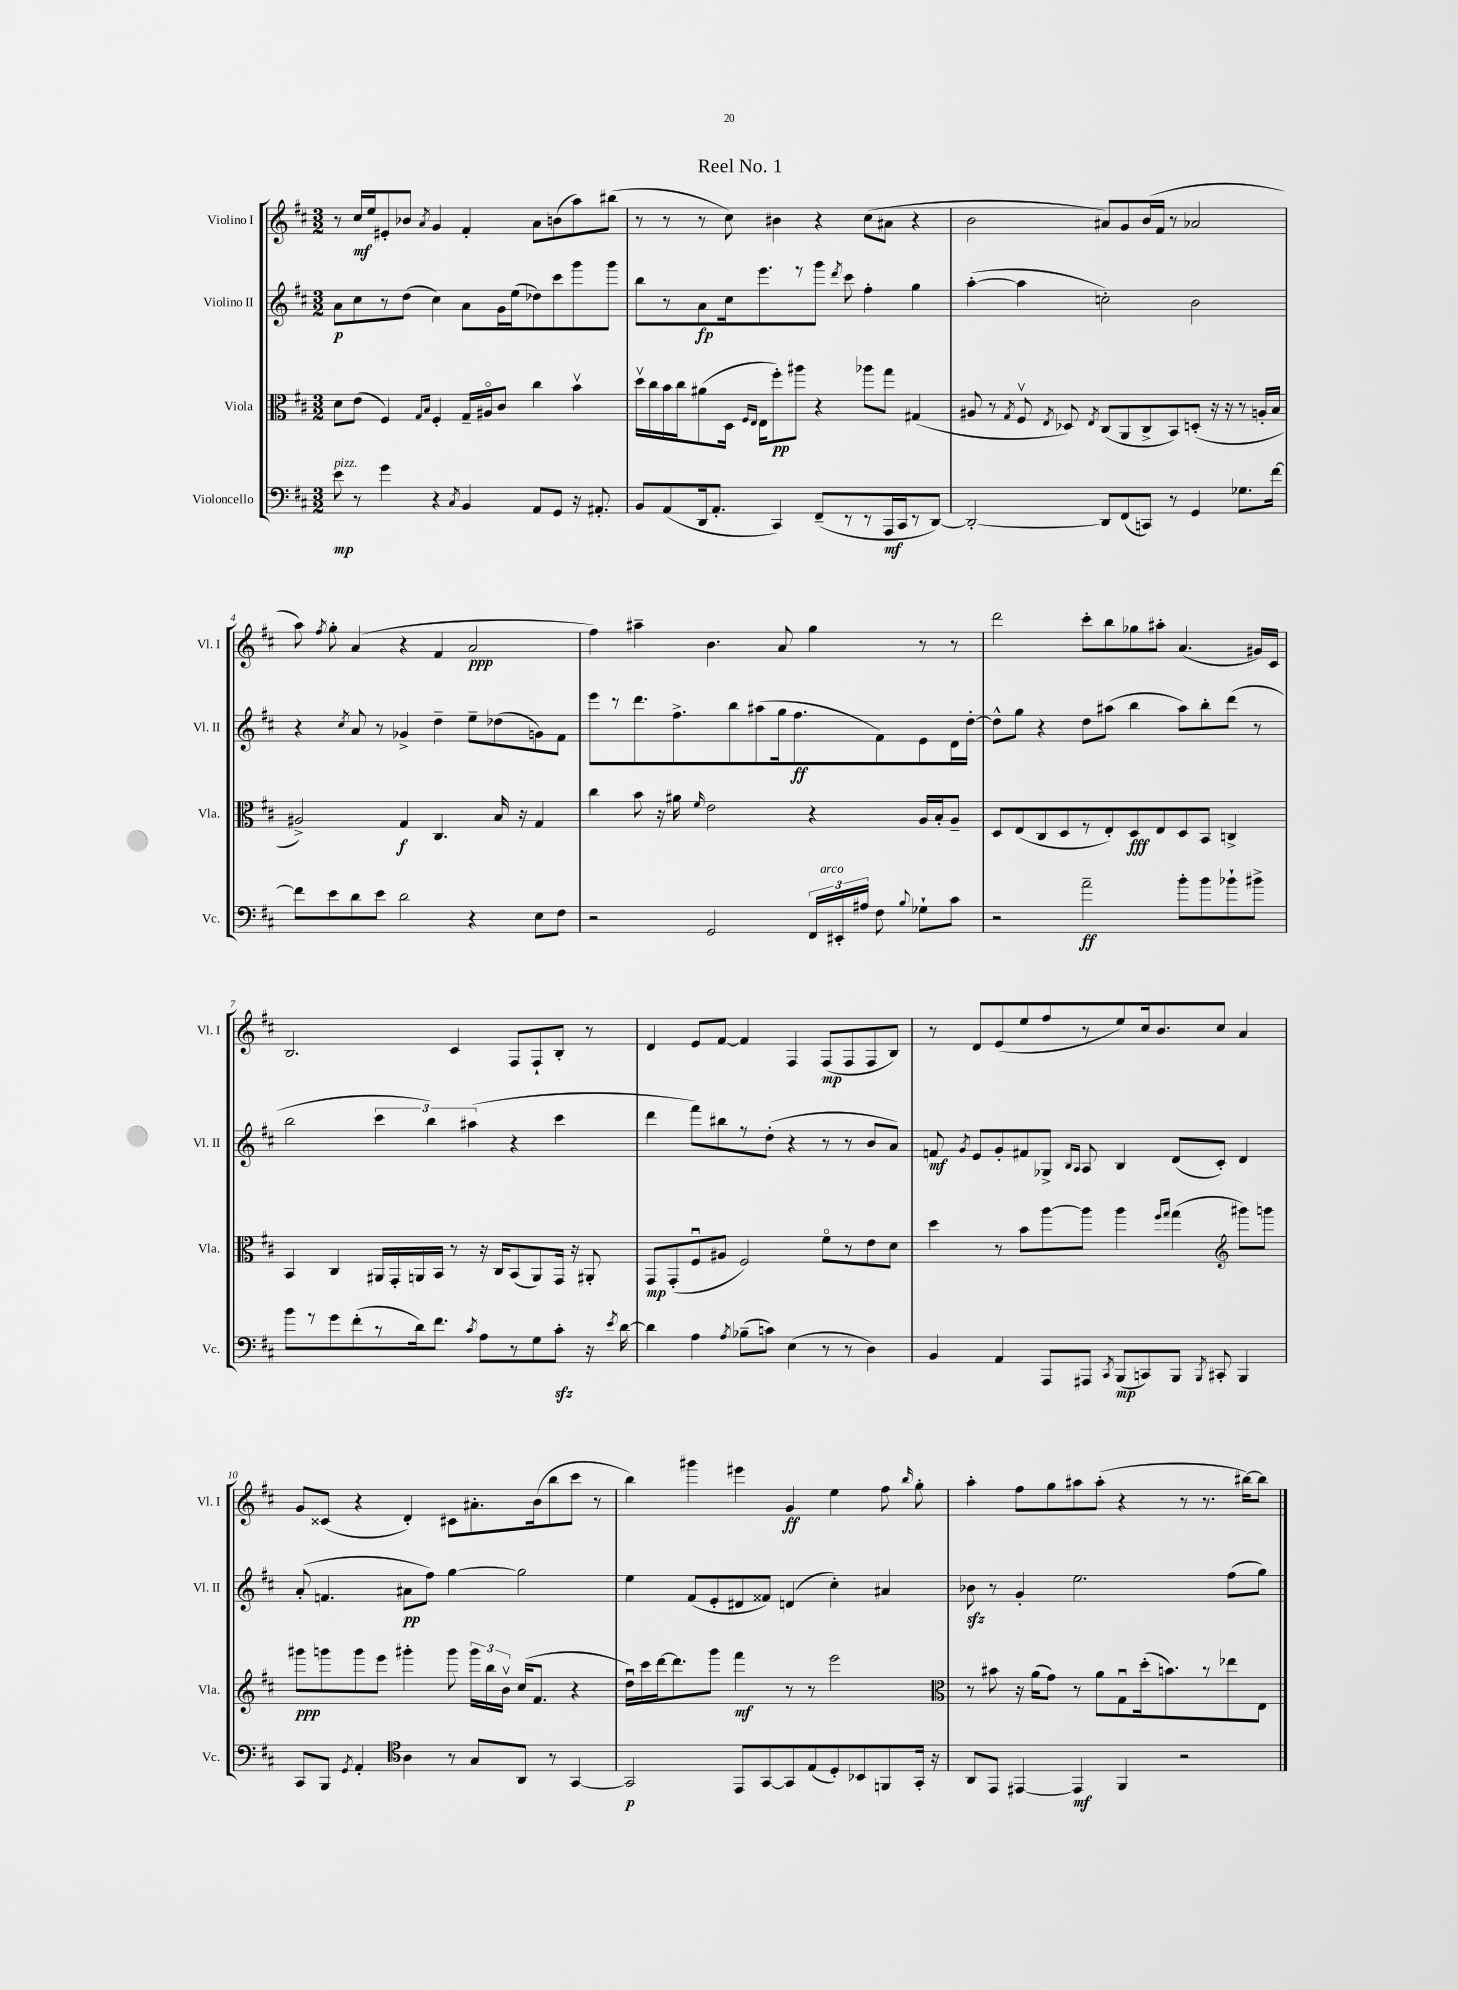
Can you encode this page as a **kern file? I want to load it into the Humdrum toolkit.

**kern	**kern	**kern	**kern
*staff4	*staff3	*staff2	*staff1
*clefF4	*clefC3	*clefG2	*clefG2
*k[f#c#]	*k[f#c#]	*k[f#c#]	*k[f#c#]
*M3/2	*M3/2	*M3/2	*M3/2
8e\	8d\L	8a\L	8r
8r	(8e\J	8cc#\	16cc#/LL
.	.	.	16ee/J
4g\	4F#/)	8r	8e#'/
.	.	(8dd\J	8b-/J
.	16qqG/LL	.	.
.	16qqB/JJ	.	8qa/
4r	4F#'/	4cc#\)	4g/
8qC#/	.	.	.
4BB/	16G~/LL	8a\L	4f#'/
.	16A#o/J	.	.
.	8c#/J	16g\L	.
.	.	(16ee\J	.
8AA/L	4cc#\	8dd-\)	8a\L
8GG/J	.	8ccc#\	(8b\
16r	4bv\	8ggg\	8aa\)
8.AA#'/	.	.	.
.	.	8ggg\J	(8bb#\J
=	=	=	=
8BB/L	16ddv\LL	8bb\L	8r
.	16cc#\	.	.
(8AA/	16b\	8r	8r
.	16cc#\J	.	.
16DD/k	(8a#\	8a\	8r
8.AA'/J	.	.	.
.	16D\Jk	16cc#\k	8cc#\)
.	16qqF#/LL	.	.
.	16qqE/JJ	.	.
.	16E\LK	8.eee\	.
4CC#/)	8ff#'\)	.	4b#\
.	8aa#\J	8r	.
(8FF#~/L	4r	8ggg\J	4r
.	.	8qddd/	.
8r	.	8ccc#\	.
8r	8aa-\L	4ff#'\	(8cc#\L
16AAA/L	8gg\J	.	8a#\J
16CC#/J	.	.	.
8r	(4G#/	4gg\	4r
[8DD/J)	.	.	.
=	=	=	=
2DD'/_	8A#/	([4aa'\	2b\
.	8r	.	.
.	8qG/	.	.
.	8F#v/	4aa\]	.
.	8qE/	.	.
.	8D-/)	.	.
.	8qE/	.	.
8DD/]L	(8C#/L	2cc'\)	8a#/L)
(8FF#/	8AA/	.	8g/
8CC/J)	8C#^/	.	(16b/L
.	.	.	16f#/JJ
8r	8BB/)	.	8r
4GG/	(8D'/J	2b\	2a-/
.	16r	.	.
.	16r	.	.
8.G-\L	8r	.	.
.	16A'/LL	.	.
[16f#\Jk	16B/JJ	.	.
=	=	=	=
8f#\]L	2A#^/)	4r	8aa\)
.	.	.	8qff#/
8e\	.	.	8gg'\
.	.	8qcc#/	.
8d\	.	8a/	(4a/
8e\J	.	8r	.
2d\	4G/	4g-^/	4r
.	4.C#/	4dd~\	4f#/
4r	.	8ee~\L	2a/
.	16B/	(8dd-\	.
.	16r	.	.
8E\L	4G/	8g\)	.
8F#\J	.	8f#\J	.
=	=	=	=
2r	4cc#\	8eee\L	4ff#\)
.	.	8r	.
.	8b\	8.ddd\	4aa#~\
.	16r	.	.
.	16a#\	8.ff#^\	.
.	16qqf#/	.	.
2GG/	2e\	.	4.b\
.	.	8bb\	.
.	.	(8aa#\	.
.	.	16gg\k	8a/
.	.	8.ff#\	.
24FF#/LL	4r	.	4gg\
24EE#'/	.	.	.
24A#/JJ	.	.	.
8F#\	.	8f#\)	.
8qqB/	.	.	.
8G-`\L	16A/LL	8e\	8r
.	16B'/J	.	.
8c#\J	8A~/J	16d\L	8r
.	.	[16dd'\JJ	.
=	=	=	=
2r	8D/L	8dd^^\]L	2ddd\
.	(8E/	8gg\J	.
.	8C#/	4r	.
.	8D/	.	.
2a~\	8r	8dd\L	8ccc#'\L
.	8E'/)	(8aa#\J	8bb\
.	8D/	4bb\	8gg-\
.	8E/	.	8aa#'\J
8b'\L	8D/	8aa#\L)	(4.a/
8b\	8BB/J	8bb'\	.
8b-`\	4C^/	(8ddd\J	.
8b#^\J	.	8r	16g#/LL)
.	.	.	16c#/JJ
=	=	=	=
8b\L	4BB/	2bb\	2.B/
8r	.	.	.
8g\	4C#/	.	.
(8f#'\	.	.	.
8r	16AA#/LL	6ccc#\	.
.	16GG'/	.	.
16d\k)	16AA/	.	.
.	.	6bb\)	.
8.f#\J	16BB/JJ	.	.
.	8r	.	4c#/
.	.	(6aa#\	.
8qc#/	.	.	.
8A\L	16r	.	.
.	16C#/LK	.	.
8r	(8BB/	4r	8F#/L
8G\	8AA/)	.	8F#`/
8c#'\J	16GG/Jk	4ccc#\	8B'/J
.	16r	.	.
16r	8AA#'/	.	8r
8qe/	.	.	.
[16d\	.	.	.
=	=	=	=
4d\]	8GG/L	4ddd\	4d/
.	(8GG'/	.	.
4A\	8F#u/	8fff#\L)	8e/L
.	8A#/J	8bb#\	[8f#/J
8qA/	.	.	.
(8B-~\L	2F#/)	8r	4f#/]
8c\J)	.	(8dd'\J	.
(4E\	.	4r	4F#/
8r	8f#o\L	8r	(8F#/L
8r	8r	8r	8F#/
4D\)	8e\	8b/L	8F#/
.	8d\J	8a/J)	8B/J)
=	=	=	=
4BB/	4dd\	8f/	8r
.	.	8qg/	.
.	.	8e/L	8d/L
4AA/	8r	8g'/	(8e/
.	8b\L	8f#/	8ee/
8AAA/L	[8aa\	8G-^/J	8ff#/
.	.	16qqB/LL	.
.	.	16qqA/JJ	.
8AAA#/J	8aa\]J	8A/	8r
8qCC#/	.	.	.
(8BBB/L	4aa\	4B/	8ee/)
8CC/)	.	.	16cc#/k
.	.	.	8.b/
.	16qqff#/LL	.	.
.	16qqgg/JJ	.	.
8BBB/J	(4gg\	(8d/L	.
8qBBB/	.	.	.
8CC#'/	.	8c#'/J)	8cc#/J
*	*clefG2	*	*
4BBB/	8ggg#\L)	4d/	4a/
.	8ggg\J	.	.
=	=	=	=
8CC#/L	8ggg#\L	(8a'/	8g/L
8BBB/J	8ggg\	4.f/	(8c##/J
8qGG/	.	.	.
4AA'/	8ggg\	.	4r
.	8eee\J	.	.
*clefC4	*	*	*
4A\	4ggg#'\	8a#\L	4d'/)
.	.	8ff#\J)	.
8r	8ggg#\	[4gg\	8c#\L
8G/L	24ggg#\LL	.	8.a#'\
.	24bb\	.	.
.	24bv\JJ	.	.
8AA/J	(16cc#/LK	2gg\]	.
.	8.f#/J	.	(16b\k
8r	.	.	8bb\
[4GG/	4r	.	8ccc#\J
.	.	.	8r
=	=	=	=
2GG/]	16ddu\LL)	4ee\	4bb\)
.	16ccc#\	.	.
.	[16ddd\J	.	.
.	8.ddd\]	.	.
.	.	(8f#/L	4ggg#\
.	8ggg\J	8e'/	.
8EE/L	4fff#\	8d#/	4eee#\
[8GG/	.	8f##/J)	.
8GG/]	8r	(4d/	4g/
(8E/	8r	.	.
8D'/)	2eee\	4cc#'\)	4ee\
8BB-/	.	.	.
8FF/	.	4a#/	8ff#\
.	.	.	16qqbb/
16GG'/Jk	.	.	8gg'\
16r	.	.	.
=	=	=	=
*	*clefC3	*	*
8AA/L	8r	8b-\	4aa'\
8EE/J	8b#\	8r	.
[4EE#/	16r	4g'/	8ff#\L
.	(16a\LK	.	.
.	8g\J)	.	8gg\
4EE#/]	8r	2.ee\	8aa#\
.	8a\L	.	(8aa#'\J
4FF#/	8Gu\	.	4r
.	(16dd'\k	.	.
.	8.b\)	.	.
2r	.	.	8r
.	8r	.	8.r
.	8ee-\	(8ff#\L	.
.	.	.	[16bb#\LK)
.	8E\J	8gg\J)	8bb#\]J
==	==	==	==
*-	*-	*-	*-
